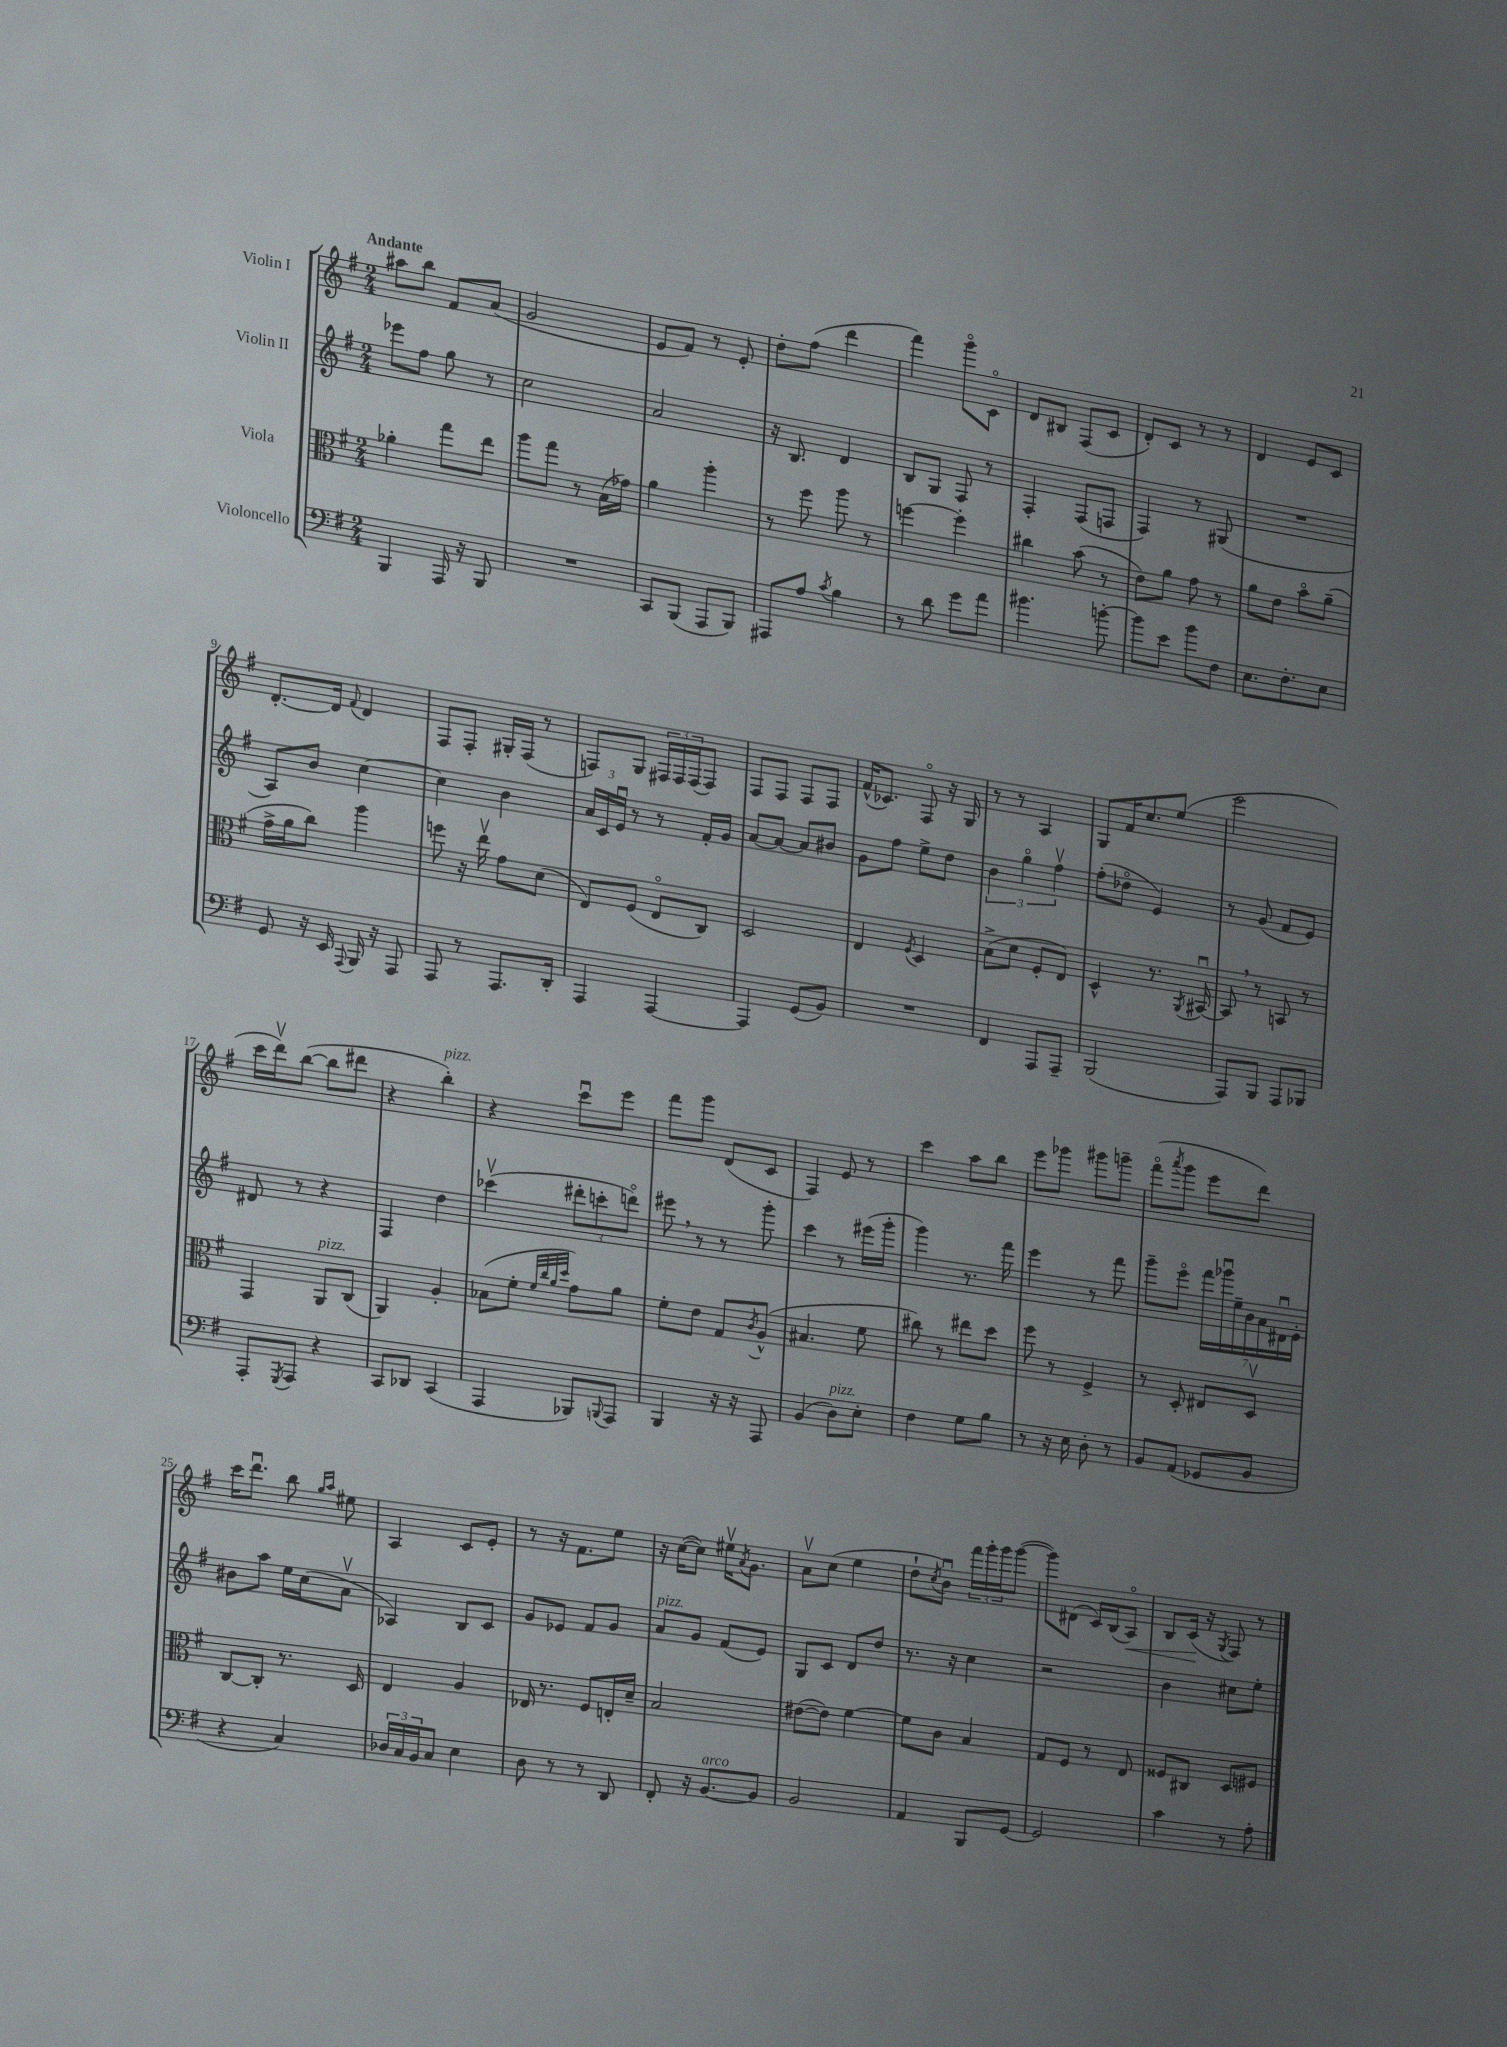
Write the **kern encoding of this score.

**kern	**kern	**kern	**kern
*staff4	*staff3	*staff2	*staff1
*clefF4	*clefC3	*clefG2	*clefG2
*k[f#]	*k[f#]	*k[f#]	*k[f#]
*M2/4	*M2/4	*M2/4	*M2/4
4BBB/	4a-'\	8eee-\L	8aa#\L
.	.	8ff#\J	8bb\J
16AAA/	8gg\L	8gg\	8f#/L
16r	.	.	.
8BBB/	8ee\J	8r	(8a/J
=	=	=	=
2r	8aa\L	2cc\	2g/
.	8gg\J	.	.
.	8r	.	.
.	(16B\LL	.	.
.	16g-\JJ)	.	.
=	=	=	=
8CC/L	4a\	2a/	8e/L
(8BBB/J	.	.	8f#/J)
8AAA/L	4aa'\	.	8r
8BBB/J)	.	.	8e'/
=	=	=	=
8AAA#/L	8r	16r	8dd'\L
.	.	8.B/	.
8A/J	8ff#\	.	(8ff#\J
8qc/	.	.	.
4B\	8aa\	4d/	4ddd\
.	8r	.	.
=	=	=	=
8r	[4ff\	8B/L	4fff#\)
8d\	.	8G/J	.
8g\L	4ff'\]	8F#/	8gggo\L
8a\J	.	8r	8co\J
=	=	=	=
4.b#\	4cc#\	4F#'/	8d/L
.	.	.	8B#/J
.	(8b\	(8F#/L	(8F#/L
[8b'\	8r	8F/J	8c/J
=	=	=	=
8b\]L	8e\L)	4F#/)	8d'/L)
8e\J	8a\J	.	8c/J
8b\L	8g\	8r	8r
8F#\J	8r	(8G#/	8r
=	=	=	=
8.E\L	8a\L	2r	4d/
.	8e\J	.	.
8.F#'\	.	.	.
.	8bo\L	.	8e/L
8E\J	(8a~\J	.	8c/J
=	=	=	=
8GG/	16g^\LL	8A/L)	[8.d'/L
.	16a\J	.	.
16r	8cc\J)	8b/J	.
16EE/	.	.	16d/]Jk
8qqAAA/	.	.	8qqf#/
16BBB/	4aa\	[4cc\	4d/
16r	.	.	.
8AAA/	.	.	.
=	=	=	=
8AAA/	8ff\	4cc\]	8F#/L
8r	16r	.	8F#'/J
.	16eev\	.	.
8.AAA/L	8g\L	4b\	16G#'/LL
.	.	.	(16F#/JJ
.	(8d\J	.	8r
16DD'/Jk	.	.	.
=	=	=	=
4AAA/	8E/L)	24a/LL	8F/L)
.	.	24c/	.
.	.	24eu/JJ	.
.	(8F#/J	8r	8G/J
[4AAA/	8Eo/L	8r	24F#/LL
.	.	.	24F#/
.	.	.	(24F#/J
.	8C/J)	16f#'/LL	8F#/J)
.	.	16g/JJ	.
=	=	=	=
4AAA/]	2D/	[8a/L	8F#/L
.	.	8a/_J	8F#/J
(8GG/L	.	8a/]L	8F#/L
8BB/J)	.	8b#/J	8F#/J
=	=	=	=
2r	4E/	8g\L	(16f#^^/LK
.	.	.	8.c-/J)
.	.	8ff#\J	.
.	8qF#/	.	.
.	4D/	8ee^\L	8F#o/
.	.	8dd\J	16r
.	.	.	16G/
=	=	=	=
4FF#/	(8B^\L	6b\	8r
.	8d\J	.	8r
.	.	6ggo\	.
8AAA/L	8F#'/L	.	4A/
.	.	6ff#v\	.
8AAA~/J	8E/J)	.	.
=	=	=	=
(2BBB/	4D^^/	(8ff#'\L	8G/L
.	.	8dd-o\J	16f#/K
.	.	.	8.cc/
.	8.r	4e/)	.
.	.	.	(8ee/J
.	8qAA/	.	.
.	[16BB#u/	.	.
=	=	=	=
8AAA/L)	8BB#/]	8r	2eee\
8BBB/J	8r	(8g/	.
8AAA/L	8BB/	8f#/L	.
8BBB-/J	8r	8e/J)	.
=	=	=	=
8AAA'/L	4GG/	8d#/	16ccc\LL
.	.	.	16dddv\J)
8qGGG/	.	.	.
8AAA/J	.	8r	([8bb\J
4r	8AA/L	4r	8bb\]L
.	(8C/J	.	8ddd#\J
=	=	=	=
8CC/L	4AA/)	4F#/	4r
8DD-/J	.	.	.
(4CC/	4A'/	4dd\	4bb'\)
=	=	=	=
4AAA/	(8B-\L	(4ccc-v\	4r
.	8f#'\J	.	.
.	32qqf#/LLL	.	.
.	32qqcc/	.	.
.	32qqa/	.	.
.	32qqdd/JJJ	.	.
8BBB-/L)	8g\L)	12ddd#'\L	8cccu\L
.	.	12ccc'\	.
8qqBBB/	.	.	.
8AAA/J	8a\J	.	8eee\J
.	.	12dddo\J)	.
=	=	=	=
4BBB/	8f#'\L	8eee#\	8fff#\L
.	8e\J	8r	8ggg\J
16r	8G/L	8r	(8d/L
16r	.	.	.
.	8qc/	.	.
8AAA/	(8A^^/J	8ggg'\	8c/J
=	=	=	=
(4BB/	4.B#/	4ccc\	4F#/)
8D\L)	.	8r	8e/
8E'\J	8f#\	(16eee#\LL	8r
.	.	16ggg'\JJ	.
=	=	=	=
4F#\	8cc#\)	4ggg\)	4ccc\
.	8r	.	.
8G\L	8ee#\L	8.r	8aa\L
8B\J	8dd\J	.	8bb\J
.	.	16fff#\	.
=	=	=	=
8r	8ff#\	4eee\	8eee\L
16r	8r	.	8ggg-\J
16E\	.	.	.
8D'\	4F#^/	8r	8ggg#\L
8r	.	8fff#\	8ggg~\J
=	=	=	=
8BB/L	8r	8ggg~\L	(8fff#o\L
.	.	.	8qaaa/
(8AA/J	8D'/	8eeeo\J	8ggg\J
8GG-/L	8E#/L	28fff#\LL	8eee\L
.	.	28ggg-u\	.
.	.	28ee~\	.
.	.	28b\	.
8BB/J	8Dv/J	.	8ddd\J)
.	.	28a\	.
.	.	28d#u\	.
.	.	28e'\JJ	.
=	=	=	=
4r	[8C/L	8b#\L	16ccc\LK
.	.	.	8.dddu\J
.	8C'/]J	8aa\J	.
4C/)	8.r	16ee\LL	8bb\
.	.	(16cc\J	.
.	.	.	16qqgg/LL
.	.	.	16qqaa/JJ
.	.	8av\J	8ee#\
.	16D/	.	.
=	=	=	=
24D-/LL	4E/	4A-/)	4A/
24C/	.	.	.
24BB/J	.	.	.
8C/J	.	.	.
4E\	4A/	8B/L	8c/L
.	.	8c/J	8e'/J
=	=	=	=
8D\	16E-/	8g/L	8r
.	8.r	.	.
8r	.	8e-/J	16r
.	.	.	8.f#\L
8r	8F#/L	8f#/L	.
8DD/	16E'/L	8g/J	8ee\J
.	16d~/JJ	.	.
=	=	=	=
8FF#'/	2B/	8a/L	16r
.	.	.	([16cc\LK
16r	.	8g/J	8cc\]J)
[8.BB/L	.	.	.
.	.	(8f#/L	16ee#v\LK
.	.	.	8qa/
.	.	.	8.g\J
8BB/]J	.	8e/J)	.
=	=	=	=
2BB/	([8e#\L	8G/L	8av\L
.	8e#\]J)	8c/J	(8cc\J
.	[4f#\	8d/L	4ee\
.	.	8dd/J	.
=	=	=	=
4AA/	8f#\]L	8.r	8dd`\L
.	.	.	8qcc/
.	8c\J	.	8bu\J)
.	.	16r	.
8BBB/L	4B/	4cc\	24fff#\LL
.	.	.	24ggg'\
.	.	.	24ggg\J
[8GG/J	.	.	([8ggg\J
=	=	=	=
2GG/]	8G/L	2r	8ggg\]L)
.	8F#/J	.	(8d#\J
.	8r	.	16c/LL)
.	.	.	(16B/J
.	8E/	.	8Ao/J)
=	=	=	=
4c\	8F##/L	4b\	8B/L
.	8C#/J	.	(16c/Jk
.	.	.	16r
.	.	.	8qG/
8r	8D/L	8cc#\L	8F#/)
8A'\	8F#/J	8ee'\J	8r
==	==	==	==
*-	*-	*-	*-
